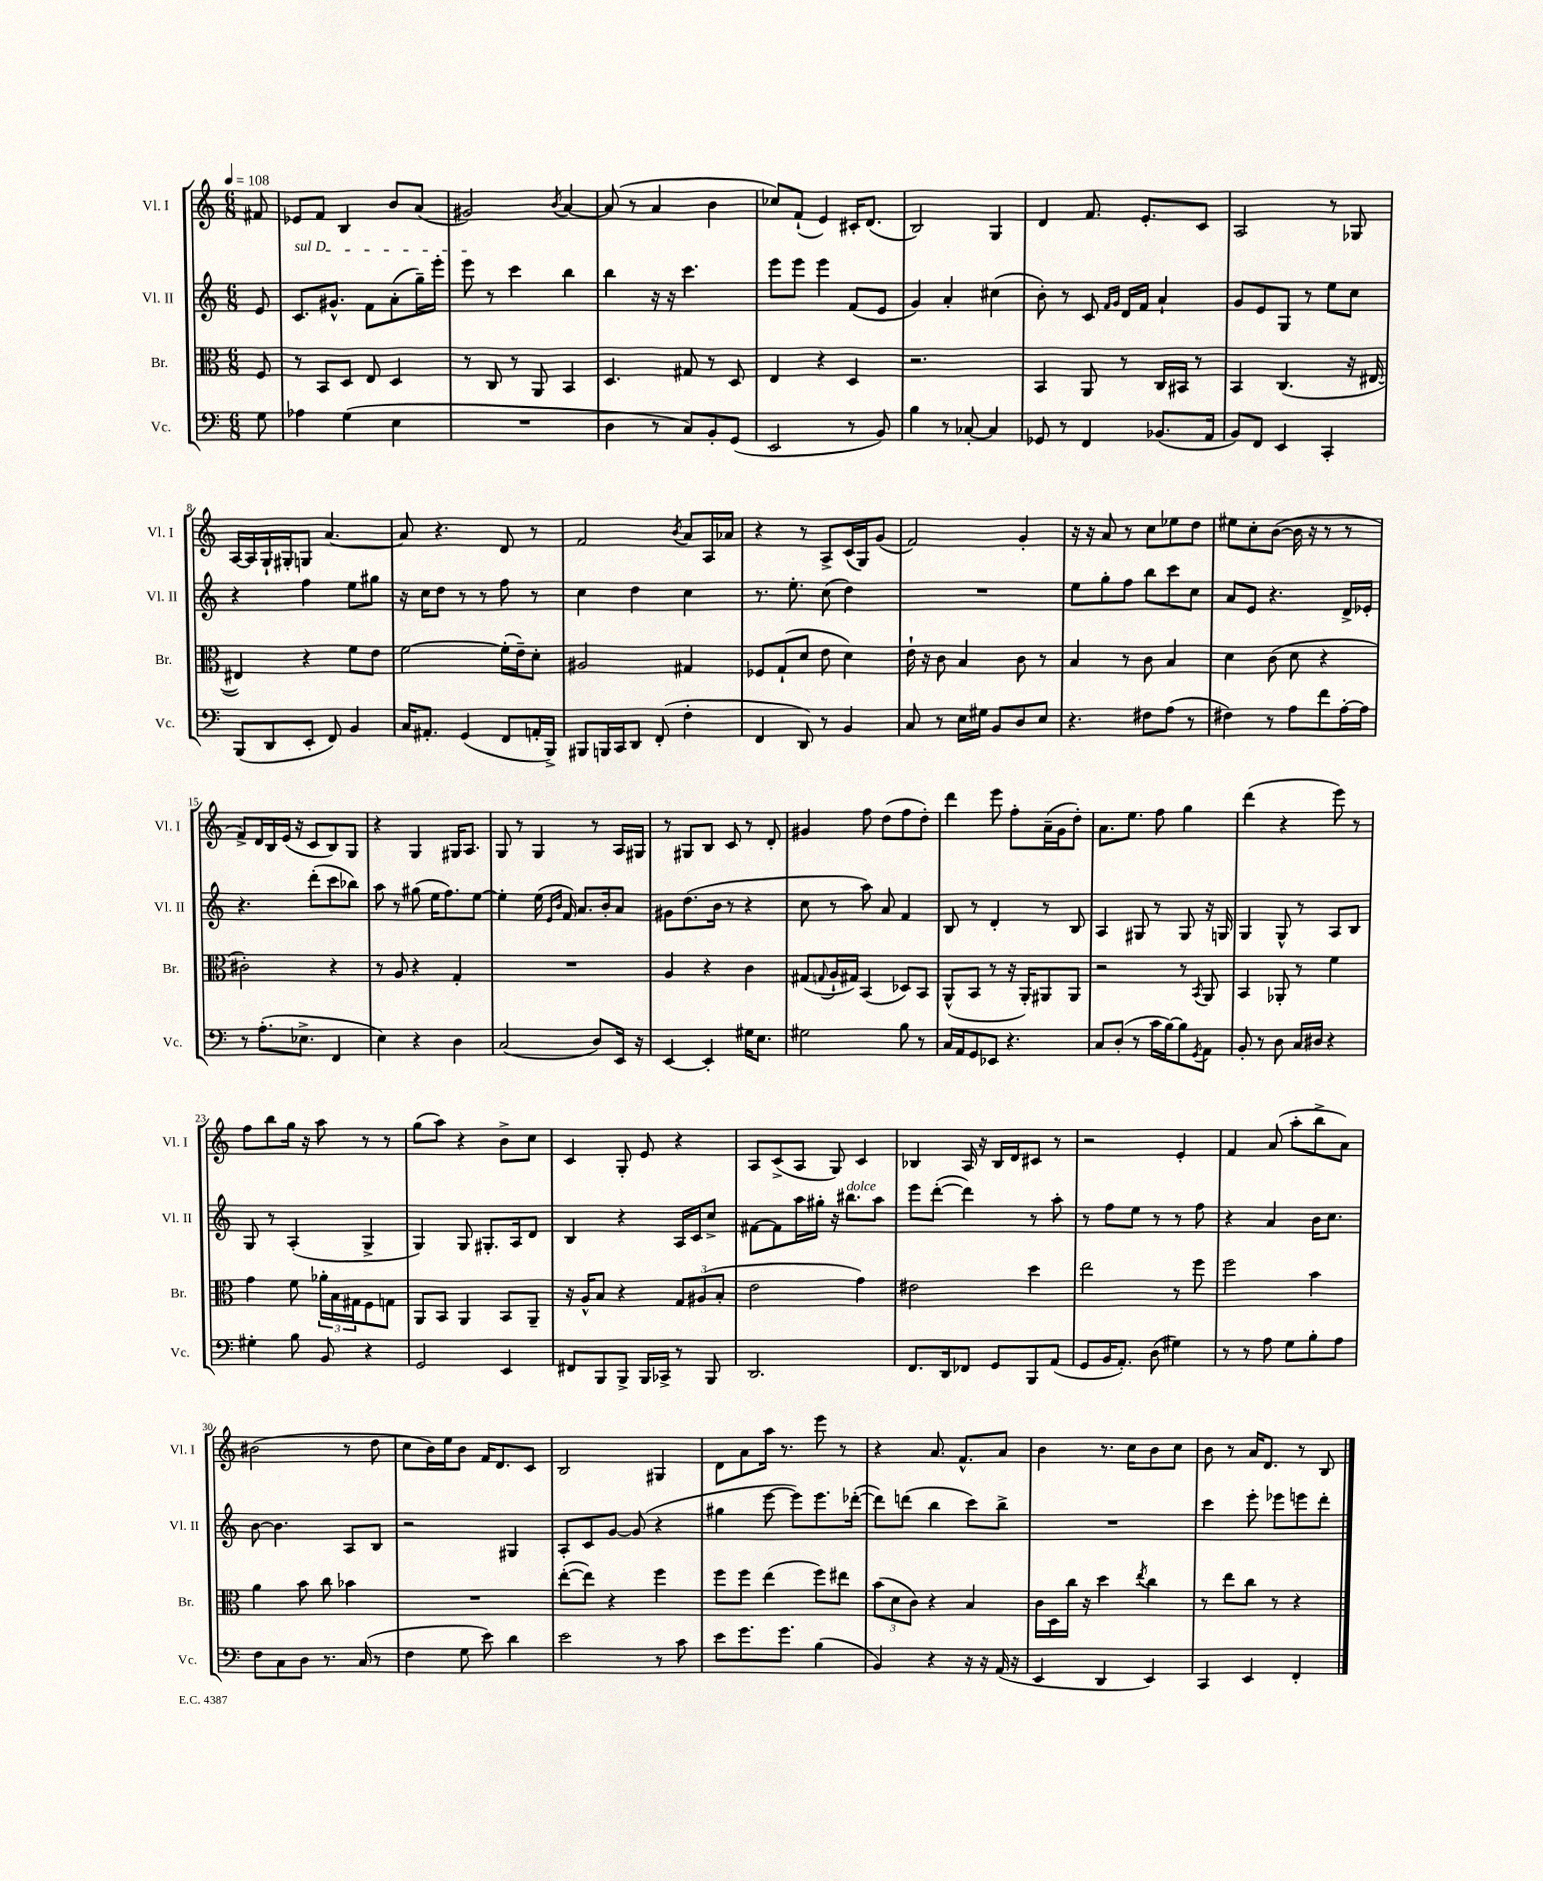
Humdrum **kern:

**kern	**kern	**kern	**kern
*staff4	*staff3	*staff2	*staff1
*clefF4	*clefC3	*clefG2	*clefG2
*k[]	*k[]	*k[]	*k[]
*M6/8	*M6/8	*M6/8	*M6/8
*MM108	*MM108	*MM108	*MM108
8G	8F	8e	8f#
=	=	=	=
4A-	8r	8.c	8e-
.	8BB	.	8f
.	.	8.g#^^	.
(4G	8D	.	4B
.	8E	8f	.
4E	4D	(8a'	8b
.	.	16gg~)	(8a
.	.	16eee'	.
=	=	=	=
2.r	8r	8eee	2g#)
.	8C	8r	.
.	8r	4ccc	.
.	8AA	.	.
.	.	.	8qb
.	4BB	4bb	[4a
=	=	=	=
4D	4.D	4bb	(8a]
.	.	.	8r
8r	.	16r	4a
.	.	16r	.
8C)	8G#	4.ccc	.
8BB'	8r	.	4b
(8GG	8D	.	.
=	=	=	=
2EE	4E	8eee	8cc-)
.	.	8eee	(8f`
.	4r	4eee	4e)
8r	4D	(8f	16c#'
.	.	.	(8.d
8BB)	.	8e	.
=	=	=	=
4B	2.r	4g)	2B)
8r	.	4a'	.
[8C-'	.	.	.
4C-]	.	(4cc#	4G
=	=	=	=
8GG-	4BB	8b')	4d
8r	.	8r	.
4FF	8AA	8c	8.f
.	.	16qqf	.
.	.	16qqg	.
.	8r	16d	.
.	.	16f	8.e'
(8.BB-	16C	4a`	.
.	16BB#	.	.
.	8r	.	8c
16AA	.	.	.
=	=	=	=
8BB)	4BB	8g	2A
8FF	.	8e	.
4EE	(4.C	8G	.
.	.	8r	.
4CC'	.	8ee	8r
.	16r	8cc	8G-
.	[16E#	.	.
=	=	=	=
(8BBB	4E#])	4r	[16A
.	.	.	16A]
8DD	.	.	16G`
.	.	.	16G#'
8EE'	4r	4ff	8G
8FF)	.	.	[4.a
4BB	8f	8ee	.
.	8e	8gg#	.
=	=	=	=
16C	[2f	16r	8a]
8.AA#'	.	16cc	.
.	.	8dd	4.r
(4GG	.	8r	.
.	.	8r	.
8FF	(16f']	8ff	8d
.	16e~)	.	.
16AA'	8d'	8r	8r
16BBB^)	.	.	.
=	=	=	=
8BBB#	2A#	4cc	2f
16BBB	.	.	.
16CC	.	.	.
8DD	.	4dd	.
(8FF'	.	.	.
.	.	.	8qb
4F'	4G#	4cc	8a
.	.	.	16A
.	.	.	16a-
=	=	=	=
4FF	8F-	8.r	4r
.	(8G`	.	.
.	.	8.ee'	.
8DD)	8d	.	8r
8r	8e	(8cc	8A^
4BB	4d)	4dd)	(16c
.	.	.	16G)
.	.	.	(8g
=	=	=	=
8C	16e`	2.r	2f)
.	16r	.	.
8r	8c	.	.
16E	4B	.	.
16G#	.	.	.
8BB	.	.	.
8D	8c	.	4g'
8E	8r	.	.
=	=	=	=
4.r	4B	8ee	16r
.	.	.	16r
.	.	8gg'	8a
.	8r	8ff	8r
8F#	8c	8bb	8cc
(8A	4B	8ccc	8ee-
8r	.	8cc	8dd
=	=	=	=
4F#)	4d	8a	8ee#
.	.	8e	8cc'
8r	(8c	4.r	([8b
8A	8d	.	16b]
.	.	.	16r
8f	4r	.	8r
[16A'	.	16d^	8r
16A]	.	16e-'	.
=	=	=	=
8r	2c#')	4.r	8f^)
(8.A'	.	.	16d
.	.	.	16B
.	.	.	(16e
8.E-^	.	.	16r
.	.	(8ddd'	8c
4FF	4r	8ccc	8B)
.	.	8bb-)	8G
=	=	=	=
4E)	8r	8aa	4r
.	8A	8r	.
4r	4r	(8gg#	4G
.	.	16ee	.
.	.	8.ff)	.
4D	4G'	.	16G#
.	.	.	8.A
.	.	[8ee	.
=	=	=	=
(2C	2.r	4ee']	8G
.	.	.	8r
.	.	(16ee	4G
.	.	16qqe	.
.	.	16qqb	.
.	.	16f)	.
.	.	8.a	.
8D)	.	.	8r
.	.	16b'	.
16EE	.	8a	16A
16r	.	.	16G#
=	=	=	=
[4EE	4A	8g#	8r
.	.	(8.dd	8G#
4EE']	4r	.	8B
.	.	16b	.
.	.	8r	8c
16G#	4c	4r	8r
8.E	.	.	.
.	.	.	8d'
=	=	=	=
2G#	(8G#	8cc	4g#
.	8qqG	.	.
.	16A`	8r	.
.	16G#)	.	.
.	(4BB	8aa)	8ff
.	.	8a	(8dd
8B	8D-)	4f	8ff
8r	8BB	.	8dd')
=	=	=	=
16C	(8AA^^	8B	4ddd
16AA	.	.	.
8GG	8BB	8r	.
8EE-	8r	4d'	8eee
4.r	16r	.	8ff'
.	16AA')	.	.
.	8AA#	8r	(16a~
.	.	.	16g
.	8AA#	8B	8dd')
=	=	=	=
8C	2r	4A	8.a
(8D'	.	.	.
.	.	.	8.ee
8r	.	8G#	.
16c	.	8r	8ff
[16B)	.	.	.
8B]	8r	8G#	4gg
8qGG	8qBB	.	.
8AA	8AA	16r	.
.	.	16G	.
=	=	=	=
8BB'	4BB	4G	(4ddd
8r	.	.	.
8D	8AA-'	8G^^	4r
16C	8r	8r	.
16D#	.	.	.
4r	4f	8A	8eee)
.	.	8B	8r
=	=	=	=
4G#'	4g	8G	8ff
.	.	8r	8bb
8B	8f	(4A'	16gg
.	.	.	16r
8BB	24a-'	.	8aa
.	24B	.	.
.	24G#	.	.
4r	8F	4G^	8r
.	8G	.	8r
=	=	=	=
2GG	8AA	4G)	(8gg
.	8BB	.	8aa)
.	4AA	8G	4r
.	.	8.G#'	.
4EE	8BB	.	8b^
.	.	16A	.
.	8AA~	8d	8cc
=	=	=	=
8FF#	16r	4B	4c
.	16A^^	.	.
8BBB	8B	.	.
8BBB^	4r	4r	8G'
16BBB	.	.	8e
16CC-^	.	.	.
8r	12G	16A	4r
.	.	16c	.
.	(12A#	.	.
8BBB	.	8cc^	.
.	12B'	.	.
=	=	=	=
2.DD	2e	[8f#	8A
.	.	8f#]	(8c^
.	.	16aa	8A
.	.	16gg#'	.
.	.	16r	8G)
.	.	8.bb#	.
.	4g)	.	4c
.	.	8aa	.
=	=	=	=
8.FF	2e#	8eee	4B-
.	.	([8ddd'	.
16DD	.	.	.
8FF-	.	4ddd])	16A
.	.	.	16r
8GG	.	.	16B-
.	.	.	16d
8BBB	4dd	8r	8c#
(8AA	.	8aa'	8r
=	=	=	=
8GG	2ee	8r	2r
16BB	.	8ff	.
8.AA')	.	.	.
.	.	8ee	.
(8D	.	8r	.
4G#)	8r	8r	4e'
.	8ff	8ff	.
=	=	=	=
8r	2ff	4r	4f
8r	.	.	.
8A	.	4a	(8a
8G	.	.	8aa'
8B'	4b	16b	8bb^
.	.	8.cc	.
8A	.	.	8a)
=	=	=	=
8F	4a	[8b	(2b#
8C	.	4.b]	.
8D	8b	.	.
8.r	8cc	.	.
.	4b-	8A	8r
(16C	.	.	.
8r	.	8B	8dd
=	=	=	=
4F	2.r	2r	8cc
.	.	.	16b)
.	.	.	16ee
8G	.	.	8b
8e)	.	.	16f
.	.	.	8.d
4d	.	4G#	.
.	.	.	8c
=	=	=	=
2e	([8ee'	8A'	2B
.	8ee])	8c	.
.	4r	[8g	.
.	.	(8g]	.
8r	4ff	4r	4G#
8c	.	.	.
=	=	=	=
8e	8ff	4gg#	8d
8.g	8ff	.	8a
.	(4ee	[8eee	16aa
8.g	.	.	8.r
.	.	8eee])	.
(4B	8ff)	8.eee	8eee
.	8ee#	.	8r
.	.	([16ddd-'	.
=	=	=	=
4BB)	(12b	8ddd-])	4r
.	12d	.	.
.	.	(8ddd	.
.	12c)	.	.
4r	4r	4bb	8.a
.	.	.	8.f^^
16r	4B	8ccc)	.
16r	.	.	.
(16AA	.	8bb^	8a
16r	.	.	.
=	=	=	=
4EE	16c	2.r	4b
.	16D	.	.
.	16cc	.	.
.	16r	.	.
4DD	4dd	.	8.r
.	.	.	16cc
.	8qee	.	.
4EE)	4cc	.	8b
.	.	.	8cc
=	=	=	=
4CC	8r	4ccc	8b
.	8ee	.	8r
4EE	8cc	8eee'	16a
.	.	.	8.d
.	8r	8eee-	.
4FF'	4r	8eee	8r
.	.	8ddd'	8B
==	==	==	==
*-	*-	*-	*-
